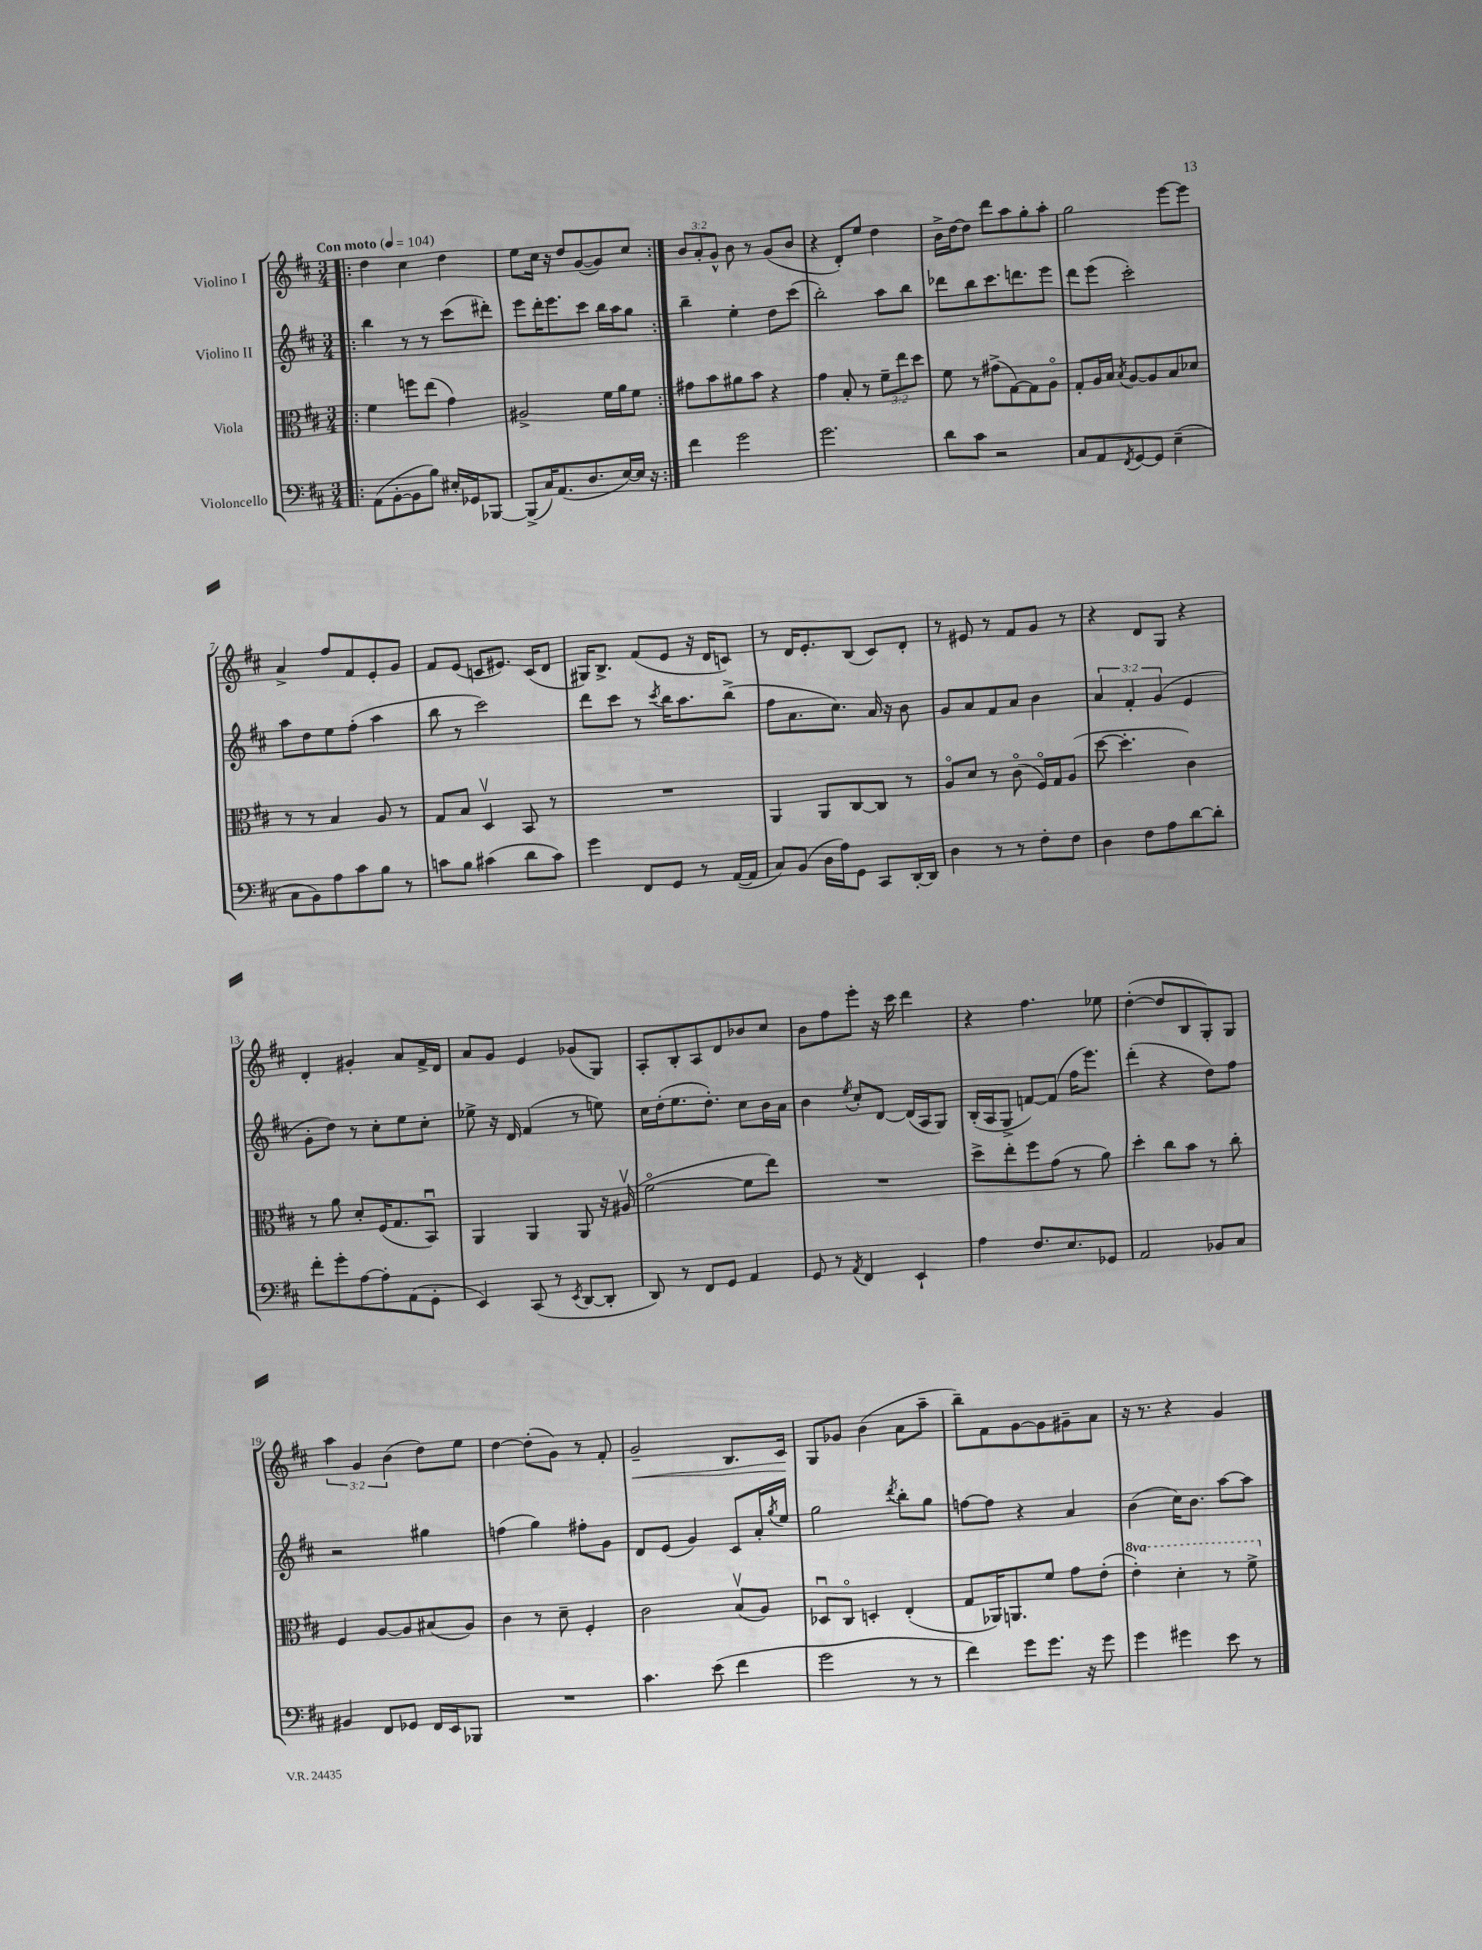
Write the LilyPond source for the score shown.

<<
\new StaffGroup <<
\new Staff = "s0" \with { instrumentName = "Violino I" } {
    \clef treble \key d \major \numericTimeSignature \time 3/4 \override Staff.TupletNumber.text = #tuplet-number::calc-fraction-text \tempo "Con moto" 4 = 104
    \repeat volta 2 { \bar ".|:" d''4 cis''4 d''4 |
    e''8 cis''16 r16 d''8 g'8~( g'8) cis''8 | }
    \tuplet 3/2 { b'8 a'8-. g'8-^ } b'8 r8 g'8( b'8 |
    r4 d'8-.) e''8 d''4 |
    b'16-> d''16~ d''8 d'''8 a''8 g''8-. a''8-. |
    g''2 e'''8~ e'''8 |
    a'4-> fis''8 fis'8 e'8-. g'8 |
    fis'8 e'8( c'8 eis'8.) c'16( d'8 |
    gis16) b8.-> fis'8( e'8 r16 d'16 c'8) |
    r8 d'16 e'8.-. b8( cis'8) d'8-. |
    r8 eis'8 r8 fis'8 g'8 r8 |
    r4 d'8 g8 r4 |
    d'4-. gis'4-. a'8 fis'16-> d'16 |
    a'8 g'8 e'4 ges'8( g8) |
    a8-. b8-. a8 d'8 bes'8 cis''8 |
    b'8 fis''8 e'''8-. r16 cis'''16 d'''4 |
    r4 fis''4. ees''8 |
    d''4~-.( d''8 b8 g8-.) g8 |
    \tuplet 3/2 { a''4 g'4 b'4( } d''8) e''8 |
    d''4~ d''8-.( g'8) r8 fis'8-. |
    g'2--\< b8. cis'16\! |
    g8 ges'8 b'4( a'8 a''8-- |
    b''8--) fis'8 g'8~ g'8 gis'8-- a'8 |
    r16 r8. r4 g'4 \bar "|." |
}
\new Staff = "s1" \with { instrumentName = "Violino II" } {
    \clef treble \key d \major \numericTimeSignature \time 3/4 \override Staff.TupletNumber.text = #tuplet-number::calc-fraction-text
    \repeat volta 2 { \bar ".|:" b''4 r8 r8 cis'''8( dis'''8-.) |
    e'''8 d'''16-. e'''8. cis'''8 b''16 a''16 g''8 | }
    b''4-- e''4-. d''8 cis'''8( |
    b''2-.) a''8 b''8 |
    des'''8 b''8 cis'''8. d'''8. e'''8 |
    d'''8 e'''8( cis'''2-.) |
    a''8 d''8 e''8 fis''8-.( a''4 |
    b''8 r8 cis'''2) |
    d'''8 cis'''8 r8 \acciaccatura { cis'''8 } b''16 a''8. b''8->( |
    fis''8 a'8. cis''8.) a'16 r16 b'8 |
    g'8 a'8 fis'8 a'8 b'4 |
    \tuplet 3/2 { a'4 fis'4-. g'4( } e'4 |
    g'8-. d''8) r8 cis''8-. e''8 cis''8-. |
    ees''8-> r16 d'16 fis'4( r8 e''8) |
    cis''16 d''16-.( e''8. d''8.-.) cis''8 b'16 a'16 |
    b'4 \acciaccatura { e''8 } cis''8-. d'8~ d'16( a16 g8) |
    b16-.( a16 g8-> f'8~) f'8( fis''16 e'''8.) |
    d'''4-.( r4 d''8) fis''8 |
    r2 gis''4 |
    f''4( g''4) fis''8-. g'8 |
    d'8 e'8( g'4) cis'8 a'16-. \acciaccatura { g''8 } e''16 |
    g''2 \acciaccatura { d'''8 } b''8-. g''8 |
    f''8~ f''8 r4 a'4 |
    b'4( cis''16) b'8. a''8~ a''8 \bar "|." |
}
\new Staff = "s2" \with { instrumentName = "Viola" } {
    \clef alto \key d \major \numericTimeSignature \time 3/4 \override Staff.TupletNumber.text = #tuplet-number::calc-fraction-text \set Staff.ottavationMarkups = #ottavation-simple-ordinals
    \repeat volta 2 { \bar ".|:" fis'4 f''8 e''8( g'4) |
    ais2-> fis'16 a'16 fis'8 | }
    gis'8 b'8 ais'8 b'8 r4 |
    g'4 b8-. r8 \tuplet 3/2 { fis'8-- e''8 d''8 } |
    fis'8 r8 gis'8->( g8~) g8 a8\flageolet |
    g8-. a16 b16 \acciaccatura { b8 } a8~ a8 b8 des'8 |
    r8 r8 b4 a8 r8 |
    g8 b8 d4\upbow b,8 r8 |
    R2. |
    a,4 a,8 cis8~ cis8 r8 |
    a8\flageolet d'8 r8 cis'8\flageolet( fis16\flageolet) g16 a8( |
    d''8~ d''4.-. cis'4) |
    r8 a'8 d'8-. fis16( g8. b,8\downbow) |
    a,4 a,4 a,8 r16 ais16\upbow( |
    fis'2~\flageolet fis'8 e''8) |
    R2. |
    d''8-> e''8-. fis''8 g'8( r8 a'8) |
    d''4-. cis''8 b'8 r8 cis''8-. |
    fis4 a8~ a8 bis8( a8) |
    cis'4 r8 d'8-- fis4-. |
    cis'2 b8\upbow( a8) |
    des8\downbow cis8\flageolet d4-. e4-.( |
    g8 aes,16) a,8. fis'8 g'8 e'8-.( |
    \ottava #1 e''4-.) d''4-. r8 fis''8-> \ottava #0 \bar "|." |
}
\new Staff = "s3" \with { instrumentName = "Violoncello" } {
    \clef bass \key d \major \numericTimeSignature \time 3/4
    \repeat volta 2 { \bar ".|:" a,8( b,8~-. b,8 b8) eis16-. ges,16 bes,,8~ |
    bes,,8->( cis16) a,8.( d8. e16~) e16 r16 | }
    fis'4 g'2 |
    g'2. |
    d'8 cis'8 r2 |
    cis8 a,8 \acciaccatura { fis,8 } g,8~ g,8 e4--( |
    cis8 b,8) a8 cis'8 b8 r8 |
    c'8 b8 cis'4( d'8 cis'8) |
    g'4 fis,8 g,8 r8 a,16~( a,16 |
    cis8) b,8( d16 a16) g,8 cis,8 d,16~-. d,16 |
    d4 r8 r8 fis8-. fis8 |
    d4 fis8 a8 d'8~ d'8-. |
    fis'8-. g'8-. a8~ a8-. a,8( g,8-. |
    e,4) cis,8( r8 \acciaccatura { e,8 } d,8~ d,8-. |
    d,8) r8 fis,8 g,8 a,4 |
    g,8 r8 \acciaccatura { a,8 } fis,4 e,4-! |
    a4 fis8. e8. ges,8 |
    a,2 bes,8 cis8 |
    bis,4 fis,8 ges,8 fis,16 e,16 bes,,8 |
    R2. |
    cis'4. e'8( fis'4 |
    g'2 r8 r8 |
    fis'4) g'8 g'8. r16 g'8 |
    g'4 gis'4 e'8 r8 \bar "|." |
}
>>
>>
